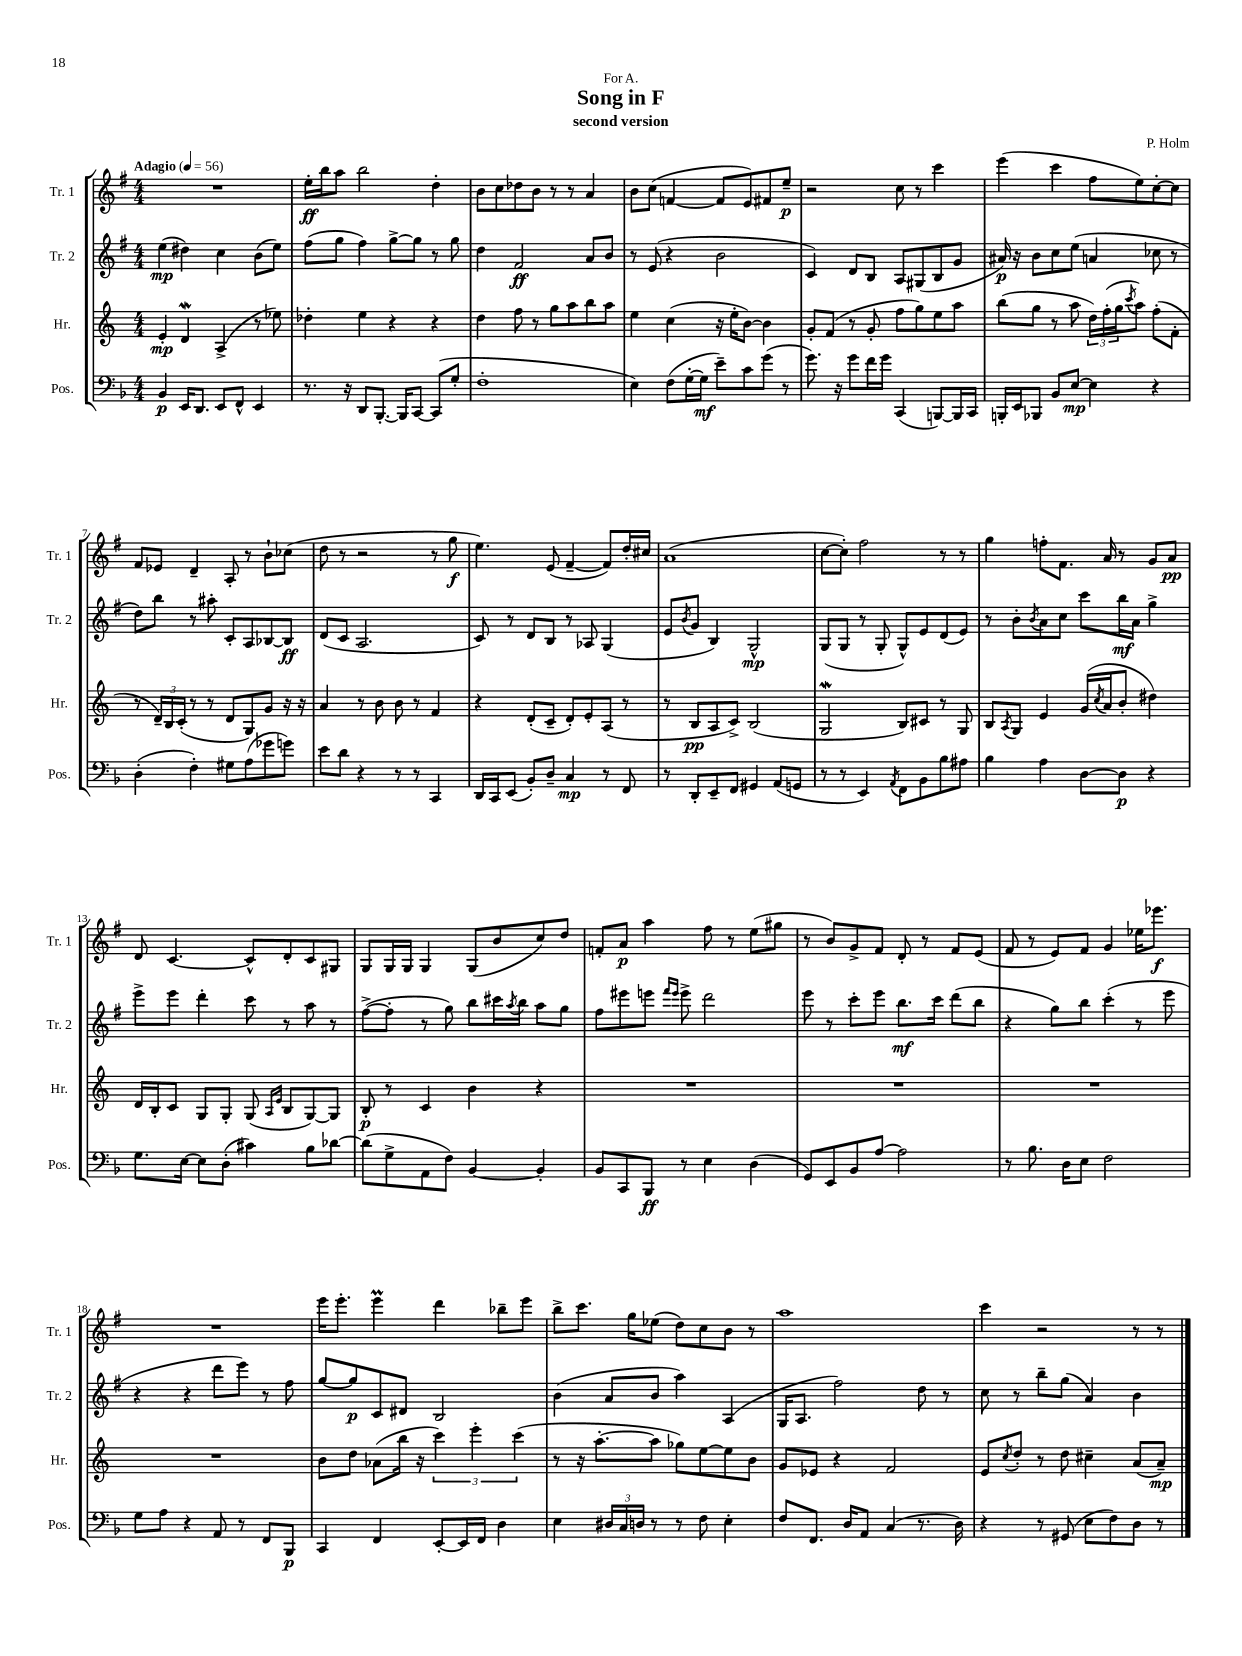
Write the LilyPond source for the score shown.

\header { title = "Song in F" composer = "P. Holm" subtitle = "second version" dedication = "For A." }
<<
\new StaffGroup <<
\new Staff = "s0" \with { instrumentName = "Tr. 1" shortInstrumentName = "Tr. 1" } {
    \clef treble \key g \major \numericTimeSignature \time 4/4 \tempo "Adagio" 4 = 56
    R1 |
    e''16-.\ff b''16 a''8 b''2 d''4-. |
    b'8 c''8 des''8 b'8 r8 r8 a'4 |
    b'8 c''8( f'4~ f'8 e'8) fis'8 e''8--\p |
    r2 c''8 r8 c'''4 |
    e'''4( c'''4 fis''8 e''8) c''8~-. c''8 |
    fis'8 ees'8 d'4-- a8-. r8 b'8-! ces''8( |
    d''8 r8 r2 r8 g''8\f |
    e''4.) e'8( fis'4~-- fis'8) d''16-. cis''16 |
    a'1( |
    c''8~ c''8-.) fis''2 r8 r8 |
    g''4 f''8-. fis'8. a'16 r8 g'8 a'8\pp |
    d'8 c'4.~ c'8-^ d'8-. c'8 gis8 |
    g8 g16 g16 g4 g8( b'8 c''8) d''8 |
    f'8-. a'8\p a''4 fis''8 r8 e''8( gis''8 |
    r8 b'8) g'8-> fis'8 d'8-. r8 fis'8 e'8( |
    fis'8 r8 e'8) fis'8 g'4 ees''16 ees'''8.\f |
    R1 |
    e'''16 e'''8.-. e'''4\prall d'''4 bes''8-- e'''8 |
    b''8-> c'''8. g''16 ees''8( d''8) c''8 b'8 r8 |
    a''1 |
    c'''4 r2 r8 r8 \bar "|." |
}
\new Staff = "s1" \with { instrumentName = "Tr. 2" shortInstrumentName = "Tr. 2" } {
    \clef treble \key g \major \numericTimeSignature \time 4/4
    e''4\mp( dis''4) c''4 b'8( e''8) |
    fis''8( g''8 fis''4) g''8~-> g''8 r8 g''8 |
    d''4 fis'2\ff a'8 b'8 |
    r8 e'8( r4 b'2 |
    c'4) d'8 b8 a8 gis8( b8 g'8 |
    ais'16\p) r16 b'8 c''8 e''8( a'4 ces''8 r8 |
    d''8) b''8 r8 ais''8-. c'8-. a8 bes8~ bes8\ff |
    d'8( c'8 a2. |
    c'8) r8 d'8 b8 r8 aes8 g4( |
    e'8 \acciaccatura { b'8 } g'8 b4) g2-^\mp |
    g8( g8 r8 g8-. g8-^) e'8 d'8( e'8) |
    r8 b'8-. \acciaccatura { b'8 } a'8 c''8 c'''8 b''16\mf a'16 g''4-> |
    e'''8-> e'''8 d'''4-. c'''8 r8 a''8 r8 |
    fis''8~->( fis''8-. r8 g''8) b''8 cis'''16 \acciaccatura { a''8 } b''16 a''8 g''8 |
    fis''8 eis'''8 e'''8 \grace { fis'''16 e'''16 } e'''8-> d'''2 |
    e'''8 r8 c'''8-. e'''8 b''8.\mf c'''16 d'''8( b''8 |
    r4 g''8) b''8 c'''4-.( r8 e'''8 |
    r4 r4 d'''8 e'''8) r8 fis''8 |
    g''8~ g''8\p c'8 dis'8 b2 |
    b'4( a'8 b'8 a''4) a4( |
    g16 a8. fis''2) d''8 r8 |
    c''8 r8 b''8-- g''8( a'4) b'4 \bar "|." |
}
\new Staff = "s2" \with { instrumentName = "Hr." shortInstrumentName = "Hr." } {
    \clef treble \key c \major \numericTimeSignature \time 4/4
    e'4-.\mp d'4\mordent a4->( r8 ees''8) |
    des''4-. e''4 r4 r4 |
    d''4 f''8 r8 g''8 a''8 b''8 a''8 |
    e''4 c''4( r16 e''16-. b'8~) b'4 |
    g'8-. f'8( r8 g'8-. f''8 g''8) e''8 a''8 |
    b''8( g''8 r8 a''8 \tuplet 3/2 { d''16) f''16-.( g''16 } \acciaccatura { c'''8 } a''8) f''8-.( f'8-. |
    r8 \tuplet 3/2 { d'16--) b16 c'16-.( } r8 r8 d'8 g8) g'8 r16 r16 |
    a'4 r8 b'8 b'8 r8 f'4 |
    r4 d'8-.( c'8-- d'8-.) e'8-. a8( r8 |
    r8 b8\pp a8 c'8->) b2( |
    g2\mordent b8) cis'8 r8 g8 |
    b8 \acciaccatura { a8 } g8 e'4 g'16( \acciaccatura { c''8 } a'16 b'8-. dis''4) |
    d'16 b16-. c'8 g8 g8-. g8( \grace { a16 e'16 } b8 g8~) g8 |
    b8-.\p r8 c'4 b'4 r4 |
    R1 |
    R1 |
    R1 |
    R1 |
    b'8 d''8 aes'8( b''16 r16 \tuplet 3/2 { c'''4) e'''4-. c'''4( } |
    r8 r16 a''8.~-. a''8 ges''8) e''8~ e''8 b'8 |
    g'8 ees'8 r4 f'2 |
    e'8 \acciaccatura { c''8 } d''8-. r8 d''8 cis''4-- a'8( a'8--\mp) \bar "|." |
}
\new Staff = "s3" \with { instrumentName = "Pos." shortInstrumentName = "Pos." } {
    \clef bass \key f \major \numericTimeSignature \time 4/4
    bes,4\p e,16 d,8. e,8 f,8-^ e,4 |
    r8. r16 d,8 bes,,8.~-. bes,,16 c,8~ c,8( g8-. |
    f1-. |
    e4) f8( g16~-. g16\mf e'8--) c'8 g'8( r8 |
    g'8.) r16 g'8 f'16 g'16 c,4( b,,8~) b,,16 c,16 |
    b,,16-. e,16 bes,,8 bes,8 e8~\mp e4 r4 |
    d4-.( f4-.) gis8 a8( ges'8 g'8) |
    e'8 d'8 r4 r8 r8 c,4 |
    d,16 c,16 e,8( bes,8-.) d8-- c4\mp r8 f,8 |
    r8 d,8-. e,8-- f,8 gis,4 a,8( g,8 |
    r8 r8 e,4) \acciaccatura { a,8 } f,8 bes,8 bes8 ais8 |
    bes4 a4 d8~ d8\p r4 |
    g8. e16~ e8 d8-.( cis'4) bes8 des'8~ |
    des'8( g8-> a,8 f8) bes,4~ bes,4-. |
    bes,8 c,8 bes,,8\ff r8 e4 d4( |
    g,8) e,8 bes,8 a8~ a2 |
    r8 bes8. d16 e8 f2 |
    g8 a8 r4 a,8 r8 f,8 bes,,8\p |
    c,4 f,4 e,8~-. e,16 f,16 d4 |
    e4 \tuplet 3/2 { dis16 c16 d16 } r8 r8 f8 e4-. |
    f8 f,8. d16 a,8 c4( r8. d16) |
    r4 r8 gis,8( e8 f8) d8 r8 \bar "|." |
}
>>
>>
